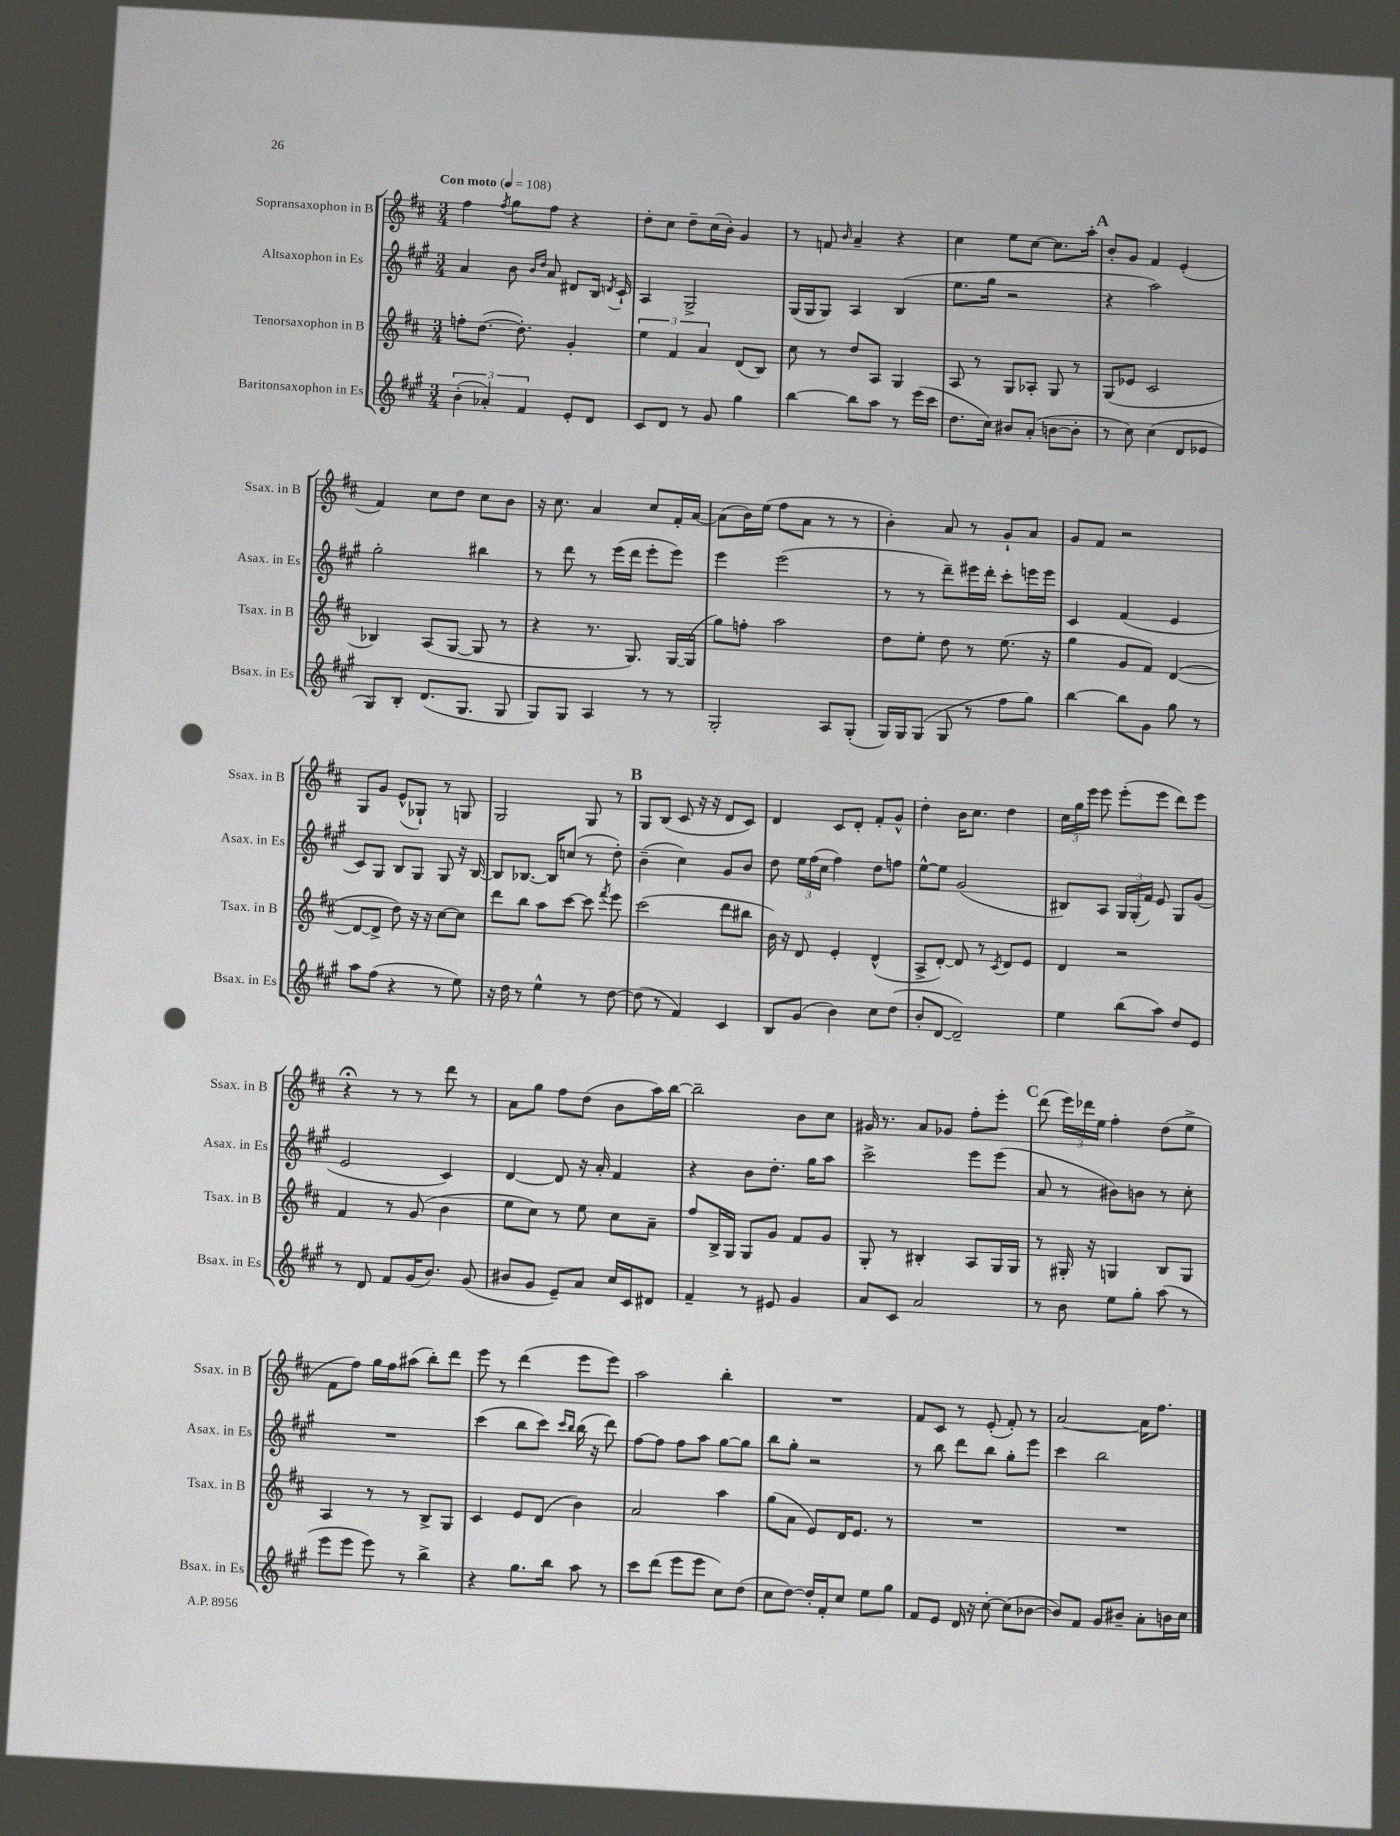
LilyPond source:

<<
\new StaffGroup <<
\new Staff = "s0" \with { instrumentName = "Sopransaxophon in B" shortInstrumentName = "Ssax. in B" } {
    \clef treble \key d \major \numericTimeSignature \time 3/4 \tempo "Con moto" 4 = 108
    \autoBeamOff fis''4 \acciaccatura { fis''8 } g''8[ fis''8] r4 |
    d''8[-. cis''8] d''8[-- cis''16( b'16]-.) g'4 |
    r8 f'8 \grace { b'16 } a'4-- r4 |
    cis''4 e''8[ cis''8]~ cis''8.[ a''16]-. |
    \mark \markup { \bold "A" } b'8[-. g'8] fis'4 e'4-.( |
    fis'4) cis''8[ d''8] cis''8[ b'8] |
    r16 cis''8. a'4 cis''8[ fis'16-. a'16]~ |
    a'8[( b'16) e''16]( fis''8[ a'8] r8 r8 |
    b'4-.) a'8 r8 g'8[-! a'8] |
    g'8[ fis'8] r2 |
    g8[ g'8] e'8[-^( ges8]-!) r8 g8 |
    g2 g8 r8 |
    \mark \markup { \bold "B" } g8[ b8]( cis'8 r16 r16 d'8[ cis'8]) |
    d'4 cis'8[ d'8]-. fis'8[-. g'8]-^ |
    d''4-. b'16[ cis''8.] d''4 |
    \tuplet 3/2 { cis''16[ g''16 e'''16] } e'''8 e'''8[-.( e'''8] d'''8[) e'''8] |
    r4\fermata r8 r8 d'''8 r8 |
    a'8[ g''8] fis''8[ d''8]( b'8[ a''16) b''16]~ |
    b''2-- b'8[ cis''8] |
    gis'16 r8. a'8[ ges'8] fis''8[-. e'''8]-. |
    \mark \markup { \bold "C" } d'''8( \tuplet 3/2 { e'''16[) des'''16 e''16] } fis''4-. d''8[( e''8]-> |
    fis'8[ fis''8]) g''16[ fis''16 ais''8]( b''8[-.) d'''8] |
    e'''8 r8 d'''4( e'''8[ e'''8]) |
    a''2 b''4-. |
    R2. |
    fis'8[ cis'8] r8 e'8-.( fis'8-.) r8 |
    a'2~ a'16[ fis''8.] \bar "|." |
}
\new Staff = "s1" \with { instrumentName = "Altsaxophon in Es" shortInstrumentName = "Asax. in Es" } {
    \clef treble \key a \major \numericTimeSignature \time 3/4
    \autoBeamOff a'4 b'8 \grace { b'16[ d''16] } a'8 dis'8[ b16] \acciaccatura { d'8 } cis'16-! |
    a4 gis2-> |
    gis16[( gis16 gis8]) a4 b4( |
    e''8.[ gis''16] r2 |
    \mark \markup { \bold "A" } r4 a''2) |
    gis''2-. bis''4 |
    r8 d'''8 r8 e'''16[( d'''16] e'''8[-. e'''8]) |
    e'''4 e'''2( |
    r8 r8 d'''8[--) eis'''16 d'''16]-. cis'''8[-. e'''16 e'''16] |
    cis'4 fis'4( e'4 |
    cis'8[) gis8] b8[ gis8] gis8 r16 b16~ |
    b8[ bes8.]~ bes16[ c''8]( r8 d''8-.) |
    \mark \markup { \bold "B" } b'4--( cis''4) gis'8[ b'8] |
    d''8 \tuplet 3/2 { e''16[ fis''16( cis''16] } fis''4) d''8[ f''8] |
    e''8[~-^ e''8] gis'2( |
    bis8[) a8] \tuplet 3/2 { gis16[ gis16-.( fis'16]) } e'8 gis8[ gis'8]( |
    e'2 cis'4) |
    d'4~ d'8 r16 a'16-. fis'4 |
    r4 b'8[ d''8.]-. gis''16[ a''8] |
    cis'''2-> e'''8[ e'''8]( |
    \mark \markup { \bold "C" } a'8 r8 bis'8[) b'8] r8 cis''8-. |
    R2. |
    cis'''4( b''8[ cis'''8]) \grace { cis'''16[ b''16] } b''16( r16 d'''8) |
    fis''8[~ fis''8] fis''8[ a''8] gis''8[~ gis''8] |
    b''8[ gis''8]-. r2 |
    r8 b''8 d'''8[ b''8] gis''8[-. e'''8] |
    cis'''4 b''2 \bar "|." |
}
\new Staff = "s2" \with { instrumentName = "Tenorsaxophon in B" shortInstrumentName = "Tsax. in B" } {
    \clef treble \key d \major \numericTimeSignature \time 3/4
    \autoBeamOff f''8[-. d''8.]~( d''8.-.) g'4-. |
    \tuplet 3/2 { e''4 fis'4 a'4 } d'8[( b8]) |
    cis''8 r8 d''8[ a8] g4 |
    a8 r8 g8[ aes8]-. g8 r8 |
    \mark \markup { \bold "A" } g8[( ees'8] cis'2 |
    bes4) a8[( g8]~ g8 r8 |
    r4 r8. g8.) g16[~ g16]( |
    g''8[) f''8]-. a''2 |
    d''8[ e''8]-. d''8 r8 e''8.( r16 |
    g''4 g'8[ fis'8]) d'4~( |
    d'8[~ d'8]-> d''8) r16 r16 cis''8[~ cis''8] |
    d'''8[ b''8] a''8[ cis'''8]~ cis'''8 \acciaccatura { fis'''8 } e'''8 |
    \mark \markup { \bold "B" } cis'''2( d'''8[ bis''8] |
    b'16) r16 d'8 e'4-. d'4-^( |
    a8[-> d'8]~-.) d'8 r8 \acciaccatura { cis'8 } d'8[ e'8] |
    d'4 r2 |
    fis'4 r8 g'8( b'4 |
    e''8[ cis''8]) r8 e''8 cis''8[ a'8]-- |
    fis''8[ b16-> g16] g8[ g'8] fis'8[ g'8] |
    g8-. r8 bis4-. a8[ g16 g16] |
    \mark \markup { \bold "C" } r8 gis16-. r16 g4 b8[ g8] |
    a4 r8 r8 b8[-> g8] |
    cis'4 e'8[ d'8]( b'4) |
    a'2 a''4 |
    g''8[( a'8] e'8[) d'16 e'8.] r8 |
    R2. |
    R2. \bar "|." |
}
\new Staff = "s3" \with { instrumentName = "Baritonsaxophon in Es" shortInstrumentName = "Bsax. in Es" } {
    \clef treble \key a \major \numericTimeSignature \time 3/4
    \autoBeamOff \tuplet 3/2 { b'4-.( aes'4-.) fis'4 } e'8[-. d'8] |
    cis'8[ d'8] r8 gis'8 gis''4 |
    b''4~ b''8[ a''8] r8 e'''16[( cis'''16] |
    d''8.[ cis''16]) bis'8[ a'8]-.( b'8[~ b'8]-. |
    \mark \markup { \bold "A" } r8 cis''8) cis''4( d'8[ ees'8] |
    gis8[) b8]-. d'8.[( gis8.] gis8 |
    gis8[) gis8] a4 r8 r8 |
    gis2-. a8[ gis8]-.( |
    gis16[) gis16 gis8]( gis8 r8 fis''8[ gis''8]) |
    b''4~ b''8[ gis'8] gis''8 r8 |
    a''8[ fis''8]( r4 r8 e''8) |
    r16 d''16 r8 e''4-^ r8 d''8~ |
    \mark \markup { \bold "B" } d''8( r8 fis'4) cis'4 |
    b8[ gis'8]( b'4) cis''8[ d''8]( |
    b'8[-. d'8]~ d'2--) |
    e''4 b''8[( a''8]) d''8[ e'8] |
    r8 d'8 fis'8[ gis'16( b'8.]) gis'8( |
    bis'8[ gis'8] e'8[--) a'8] cis''16[ cis'16 dis'8] |
    fis'4-- r8 eis'8 gis'4 |
    a'8[ cis'8] a'2 |
    \mark \markup { \bold "C" } r8 b'8 e''8[ gis''8]-. a''8( r8 |
    e'''8[ e'''8] e'''8) r8 b''4-> |
    r4 gis''8.[ b''16] a''8 r8 |
    cis'''8[ d'''8]( e'''8[ e'''8] cis''8[) d''8]( |
    cis''8[ d''8]~) d''16[-. fis'16-. cis''8] e''8[ gis''8] |
    fis'8[ e'8] d'16 r16 cis''8~-. cis''8[( bes'8]~ |
    bes'8[) fis'8] gis'8[ bis'8]-- a'8[-. b'16 cis''16] \bar "|." |
}
>>
>>
\layout { \context { \Score \remove "Bar_number_engraver" } }
